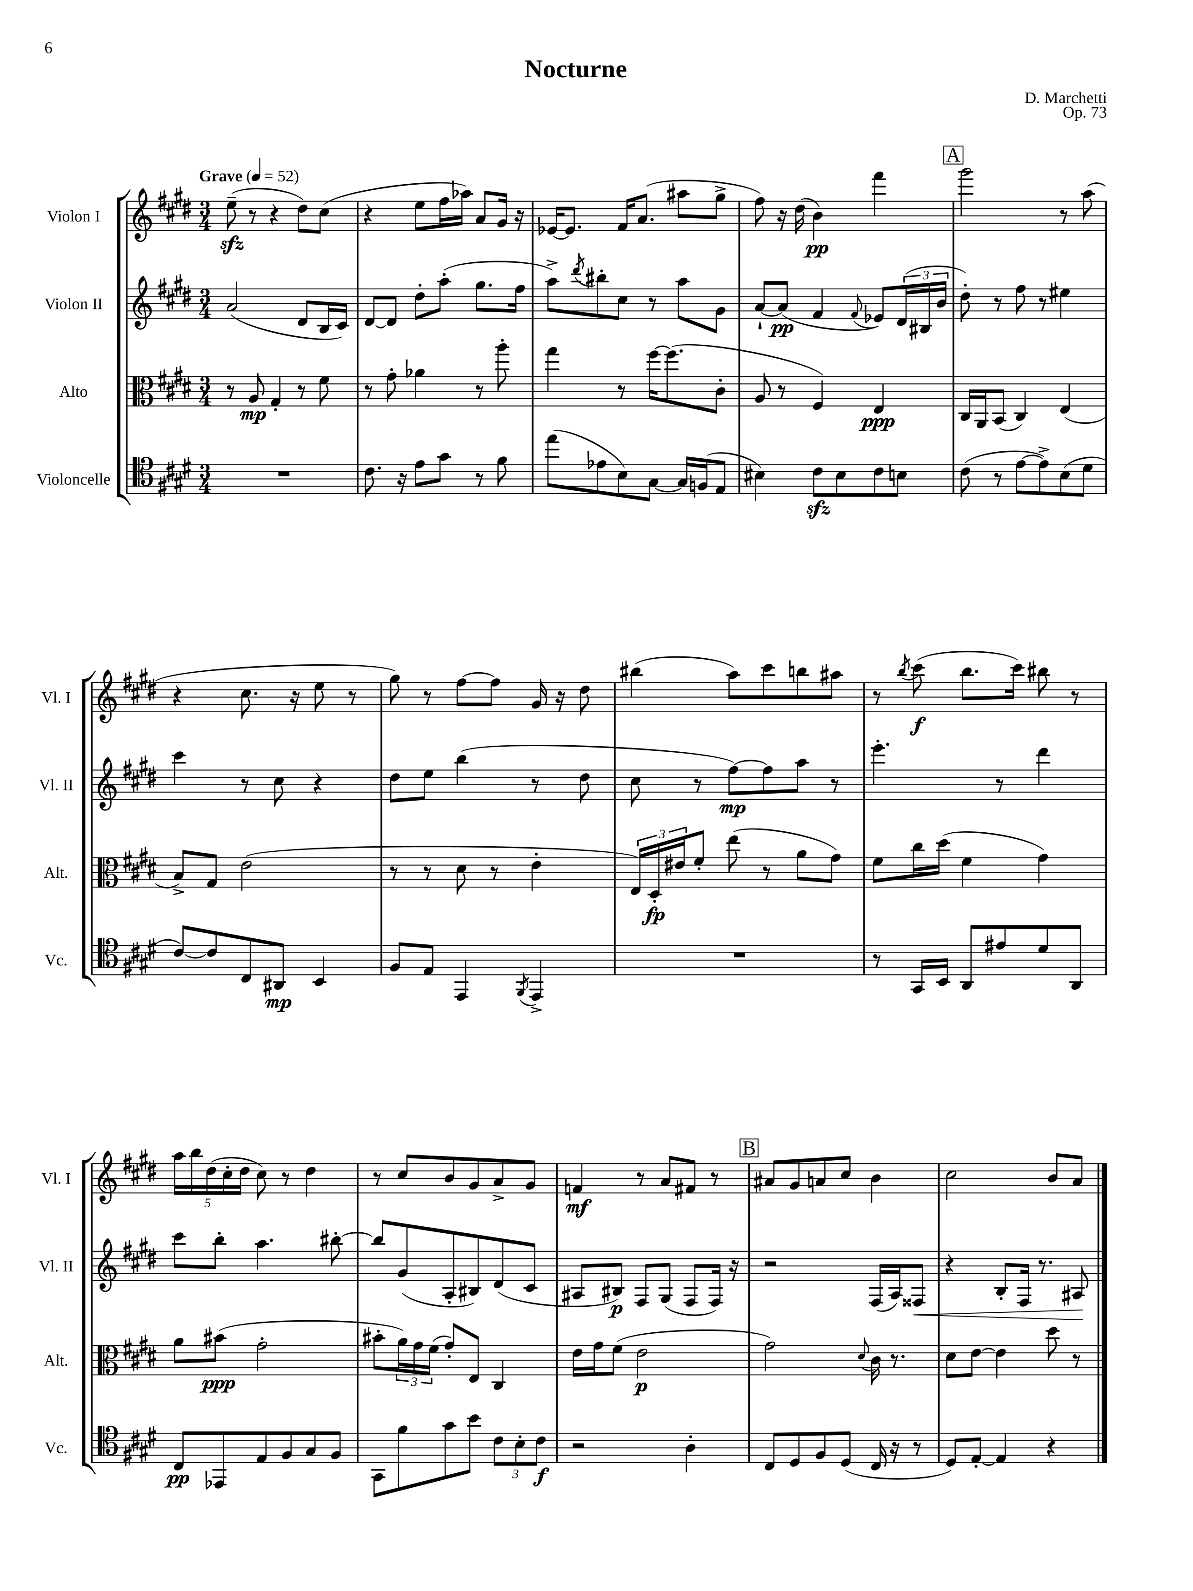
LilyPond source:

\header { title = "Nocturne" composer = "D. Marchetti" opus = "Op. 73" }
<<
\new StaffGroup <<
\new Staff = "s0" \with { instrumentName = "Violon I" shortInstrumentName = "Vl. I" } {
    \clef treble \key e \major \numericTimeSignature \time 3/4 \tempo "Grave" 4 = 52
    e''8--\sfz( r8 r4 dis''8) cis''8( |
    r4 e''8 fis''16 aes''16) a'8 gis'16 r16 |
    ees'16~ ees'8. fis'16 a'8.( ais''8 gis''8-> |
    fis''8) r16 dis''16( b'4\pp) fis'''4 |
    \mark \markup { \box "A" } gis'''2 r8 a''8( |
    r4 cis''8. r16 e''8 r8 |
    gis''8) r8 fis''8~ fis''8 gis'16 r16 dis''8 |
    bis''4( a''8) cis'''8 b''8 ais''8 |
    r8 \acciaccatura { b''8 } cis'''8\f( b''8. cis'''16) bis''8 r8 |
    \tuplet 5/4 { a''16 b''16 dis''16( cis''16-. dis''16 } cis''8) r8 dis''4 |
    r8 cis''8 b'8 gis'8 a'8-> gis'8 |
    f'4\mf r8 a'8 fis'8 r8 |
    \mark \markup { \box "B" } ais'8 gis'8 a'8 cis''8 b'4 |
    cis''2 b'8 a'8 \bar "|." |
}
\new Staff = "s1" \with { instrumentName = "Violon II" shortInstrumentName = "Vl. II" } {
    \clef treble \key e \major \numericTimeSignature \time 3/4
    a'2( dis'8 b16 cis'16) |
    dis'8~ dis'8 dis''8-. a''8-.( gis''8. fis''16 |
    a''8->) \acciaccatura { dis'''8 } bis''8-. cis''8 r8 a''8 gis'8 |
    a'8~-! a'8\pp( fis'4 \appoggiatura { fis'8 } ees'8) \tuplet 3/2 { dis'16( bis16 b'16 } |
    \mark \markup { \box "A" } dis''8-.) r8 fis''8 r8 eis''4 |
    cis'''4 r8 cis''8 r4 |
    dis''8 e''8 b''4( r8 dis''8 |
    cis''8 r8 fis''8~\mp) fis''8 a''8 r8 |
    e'''4.-. r8 dis'''4 |
    cis'''8 b''8-. a''4. bis''8~-. |
    bis''8 gis'8( a8-. bis8) dis'8( cis'8 |
    ais8 bis8\p) fis8 gis8( fis8 fis16) r16 |
    \mark \markup { \box "B" } r2 fis16( a16) fisis8\< |
    r4 b8-. fis16 r8. ais8\! \bar "|." |
}
\new Staff = "s2" \with { instrumentName = "Alto" shortInstrumentName = "Alt." } {
    \clef alto \key e \major \numericTimeSignature \time 3/4
    r8 a8\mp gis4-. r8 fis'8 |
    r8 gis'8-. aes'4 r8 a''8-. |
    gis''4 r8 fis''16~ fis''8.( cis'8-. |
    a8 r8 fis4) e4\ppp |
    \mark \markup { \box "A" } cis16 a,16 b,8( cis4) e4( |
    b8->) gis8 e'2( |
    r8 r8 dis'8 r8 e'4-. |
    \tuplet 3/2 { e16) dis16-.\fp eis'16 } fis'8-. e''8( r8 a'8 gis'8) |
    fis'8 cis''16 dis''16( fis'4 gis'4) |
    a'8 bis'8\ppp( gis'2-. |
    bis'8-. \tuplet 3/2 { a'16) gis'16 fis'16( } gis'8-.) e8 cis4 |
    e'16 gis'16 fis'8( e'2\p |
    \mark \markup { \box "B" } gis'2) \appoggiatura { dis'8 } cis'16 r8. |
    dis'8 e'8~ e'4 dis''8 r8 \bar "|." |
}
\new Staff = "s3" \with { instrumentName = "Violoncelle" shortInstrumentName = "Vc." } {
    \clef tenor \key e \major \numericTimeSignature \time 3/4
    R2. |
    cis'8. r16 e'8 gis'8 r8 fis'8 |
    e''8( ees'8 b8) gis8~ gis16 f16( e8 |
    bis4) cis'8\sfz bis8 cis'8 b8 |
    \mark \markup { \box "A" } cis'8( r8 e'8~ e'8->) b8( dis'8 |
    cis'8~) cis'8 cis8 ais,8\mp b,4 |
    fis8 e8 e,4 \acciaccatura { fis,8 } e,4-> |
    R2. |
    r8 gis,16 b,16 a,8 eis'8 dis'8 a,8 |
    cis8\pp ees,8 e8 fis8 gis8 fis8 |
    gis,8 fis'8 gis'8 b'8 \tuplet 3/2 { cis'8 b8-. cis'8\f } |
    r2 a4-. |
    \mark \markup { \box "B" } cis8 dis8 fis8 dis8( cis16 r16 r8 |
    dis8) e8~-. e4 r4 \bar "|." |
}
>>
>>
\layout { \context { \Score \remove "Bar_number_engraver" } }
